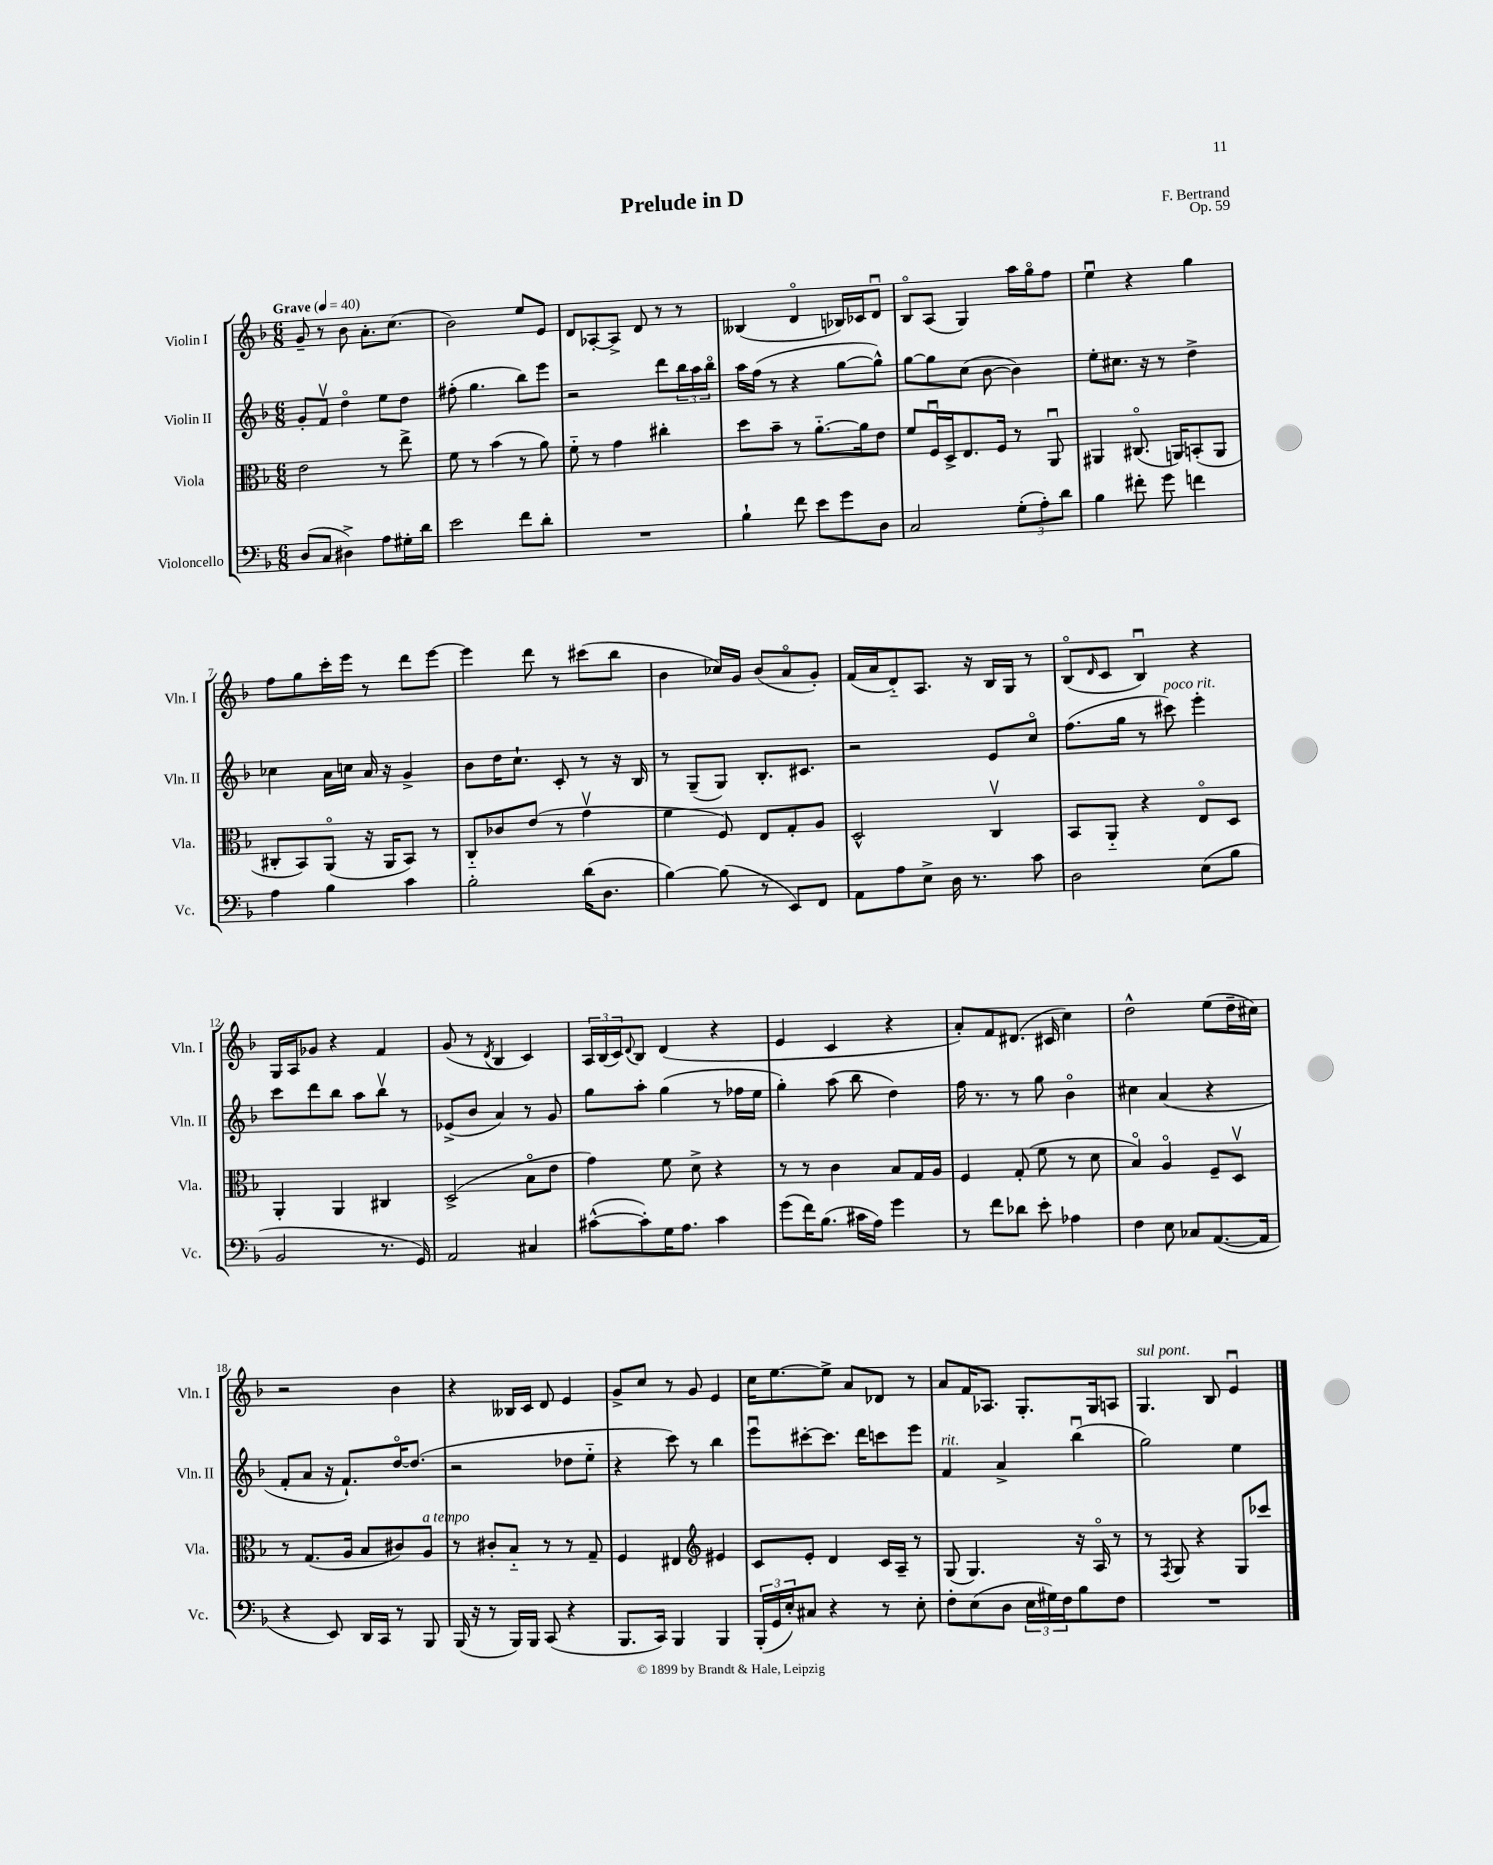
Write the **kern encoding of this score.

**kern	**kern	**kern	**kern
*staff4	*staff3	*staff2	*staff1
*clefF4	*clefC3	*clefG2	*clefG2
*k[b-]	*k[b-]	*k[b-]	*k[b-]
*M6/8	*M6/8	*M6/8	*M6/8
*MM40	*MM40	*MM40	*MM40
(8D	2e	8g'	8g~
8C	.	8fv	8r
4D#^)	.	4ddo	8b-
.	.	.	8.a'
8A	8r	8ee	.
.	.	.	(8.cc
16G#'	8ee^	8dd	.
16d	.	.	.
=	=	=	=
2e	8f	(8ff#'	2b-)
.	8r	4.gg	.
.	(4b-	.	.
8f	8r	8bb-)	8ee
8d'	8a)	8eee	8e
=	=	=	=
2.r	8f'~	2r	8d
.	8r	.	[8A-'
.	4g	.	8A-^]
.	.	.	8d
.	4cc#'	8ddd	8r
.	.	24bb-	8r
.	.	24aa	.
.	.	24bb-o	.
=	=	=	=
4B-`	8dd	16aa	(4B--
.	.	(16ff	.
.	8b-~	8r	.
8f	8r	4r	4do
8e	[8.a'~	.	.
8g	.	[8gg	16B-)
.	16a]	.	16c-
8D	8e	8gg^^])	8du
=	=	=	=
2C	8f	[8gg	8B-o
.	16Fu	8gg]	(8A
.	16D^	.	.
.	8.E	(8cc	4G)
.	.	[8b-	.
.	16F	.	.
(12G'	8r	4b-])	16aa
.	.	.	16ggo
12A')	.	.	.
.	8AAu	.	8ff
12d	.	.	.
=	=	=	=
4B-	4AA#	8ee'	4eeu
.	.	8.cc#	.
8f#'	(8.C#o	.	4r
.	.	16r	.
8g	.	8r	.
.	16AA)	.	.
4f	(8BB'	4dd^	4gg
.	8AA	.	.
=	=	=	=
4A	8C#'	4cc-	8ff
.	8BB-)	.	8gg
4B-	(8AAo	16a	16ccc'
.	.	16cc	16eee
.	16r	16a	8r
.	16AA	16r	.
4c	8BB-)	4g^	8ddd
.	8r	.	[8eee
=	=	=	=
2B-'	8C'~	8b-	4eee]
.	8c-	16dd	.
.	.	8.cc`	.
.	(8e	.	8ddd
.	8r	8c'	8r
(16d	4gv	8r	(8ccc#
8.D	.	.	.
.	.	16r	8bb-
.	.	16B-	.
=	=	=	=
[4B-)	4f	8r	4b-
.	.	(8G~	.
(8B-]	8F)	8G)	16cc-)
.	.	.	16g
8r	8E	8.B-'	(8b-
8EE)	8G'	.	8ao
.	.	8.c#	.
8FF	8A	.	8g')
=	=	=	=
8AA	2D^^	2r	(16f
.	.	.	16a
8A	.	.	8d'~)
8E^	.	.	8.A
16D	.	.	.
8.r	.	.	16r
.	4Cv	8e	16B-
.	.	.	16G
8c	.	8cco	8r
=	=	=	=
2D	8BB-	(8.ff	(8B-o
.	.	.	16qqd
.	8AA'~	.	8c
.	.	16gg	.
.	4r	8r	4B-u)
.	.	8ccc#)	.
(8E	8Eo	4eee'	4r
8B-	8D	.	.
=	=	=	=
2BB-	4AA'	8ccc	16G
.	.	.	16A
.	.	8ddd	8g-
.	4AA	8bb-	4r
.	.	8aa	.
8.r	4C#	8bb-v	4f
.	.	8r	.
16GG)	.	.	.
=	=	=	=
2AA	(2D^	(8e-^	(8g
.	.	8b-	8r
.	.	.	8qd
.	.	4a)	4B-
4C#	8B-o	8r	4c)
.	8e	8g	.
=	=	=	=
([8c#^^	4g)	8gg	24A
.	.	.	(24B-
.	.	.	24c)
.	.	.	8qqd
8c#'])	.	8aa'	8B-
16G	8f	(4gg	(4d
8.A	.	.	.
.	8d^	.	.
4c#	4r	8r	4r
.	.	16ff-	.
.	.	16ee	.
=	=	=	=
(8g	8r	4gg')	4e
16f)	8r	.	.
(8.B-	.	.	.
.	4c	(8aa	4c
16c#	.	8bb-	.
16A)	.	.	.
4g	8B-	4dd)	4r
.	16G	.	.
.	16A	.	.
=	=	=	=
8r	4F	16ff	8a')
.	.	8.r	.
8f	.	.	8f
8d-	(8G'	8r	(8.d#
8e'	8f	8gg	.
.	.	.	16c#
4A-	8r	4b-o	4cc)
.	8d	.	.
=	=	=	=
4F	4B-o)	4cc#	2dd^^
8E	4Ao	(4a	.
8C-	.	.	.
([8.AA	8F~	4r	(8ee
.	8Dv	.	16dd~
16AA]	.	.	16cc#)
=	=	=	=
4r	8r	8f'	2r
.	(8.G	8a	.
8EE)	.	16r	.
.	16A	8.f`)	.
16DD	8B-	.	.
16CC	.	.	.
8r	8c#)	[16ddo	4b-
.	.	(8.dd]	.
8BBB-	8A	.	.
=	=	=	=
(16BBB-	8r	2r	4r
16r	.	.	.
8r	8c#'	.	.
16BBB-)	8B-'~	.	16B--
16BBB-	.	.	16c
(8CC	8r	.	8d
4r	8r	8dd-	4e
.	8G~	8ee'~	.
=	=	=	=
8.BBB-	4F	4r	8g^
.	.	.	8cc
16CC)	.	.	.
4BBB-	4E#	8ccc)	8r
.	.	8r	8g
*	*clefG2	*	*
4BBB-	4e#	4bb-	4e
=	=	=	=
(24BBB-'	8c	8eeeu	16cc
24GG	.	.	.
.	.	.	[8.ee
24E')	.	.	.
8C#	8e'	[8ccc#'	.
4r	4d	8.ccc#]	8ee^]
.	.	.	8a
.	.	16ddd	.
8r	16c	8ccc	8d-
.	16A~	.	.
8E'	8r	8eee	8r
=	=	=	=
8F'	(8G	4f	8a
(8E	4.G)	.	16f
.	.	.	8.A-
8D	.	4a^	.
24E	.	.	8.G'
24G#)	.	.	.
24F	.	.	.
8B-	16r	(4bb-u	.
.	16Ao	.	16G
8F	8r	.	8A
=	=	=	=
2.r	8r	2gg)	4.G
.	8qF	.	.
.	8G	.	.
.	4r	.	.
.	.	.	8B-
.	8G	4ee	4eu
.	8ccc-	.	.
==	==	==	==
*-	*-	*-	*-
